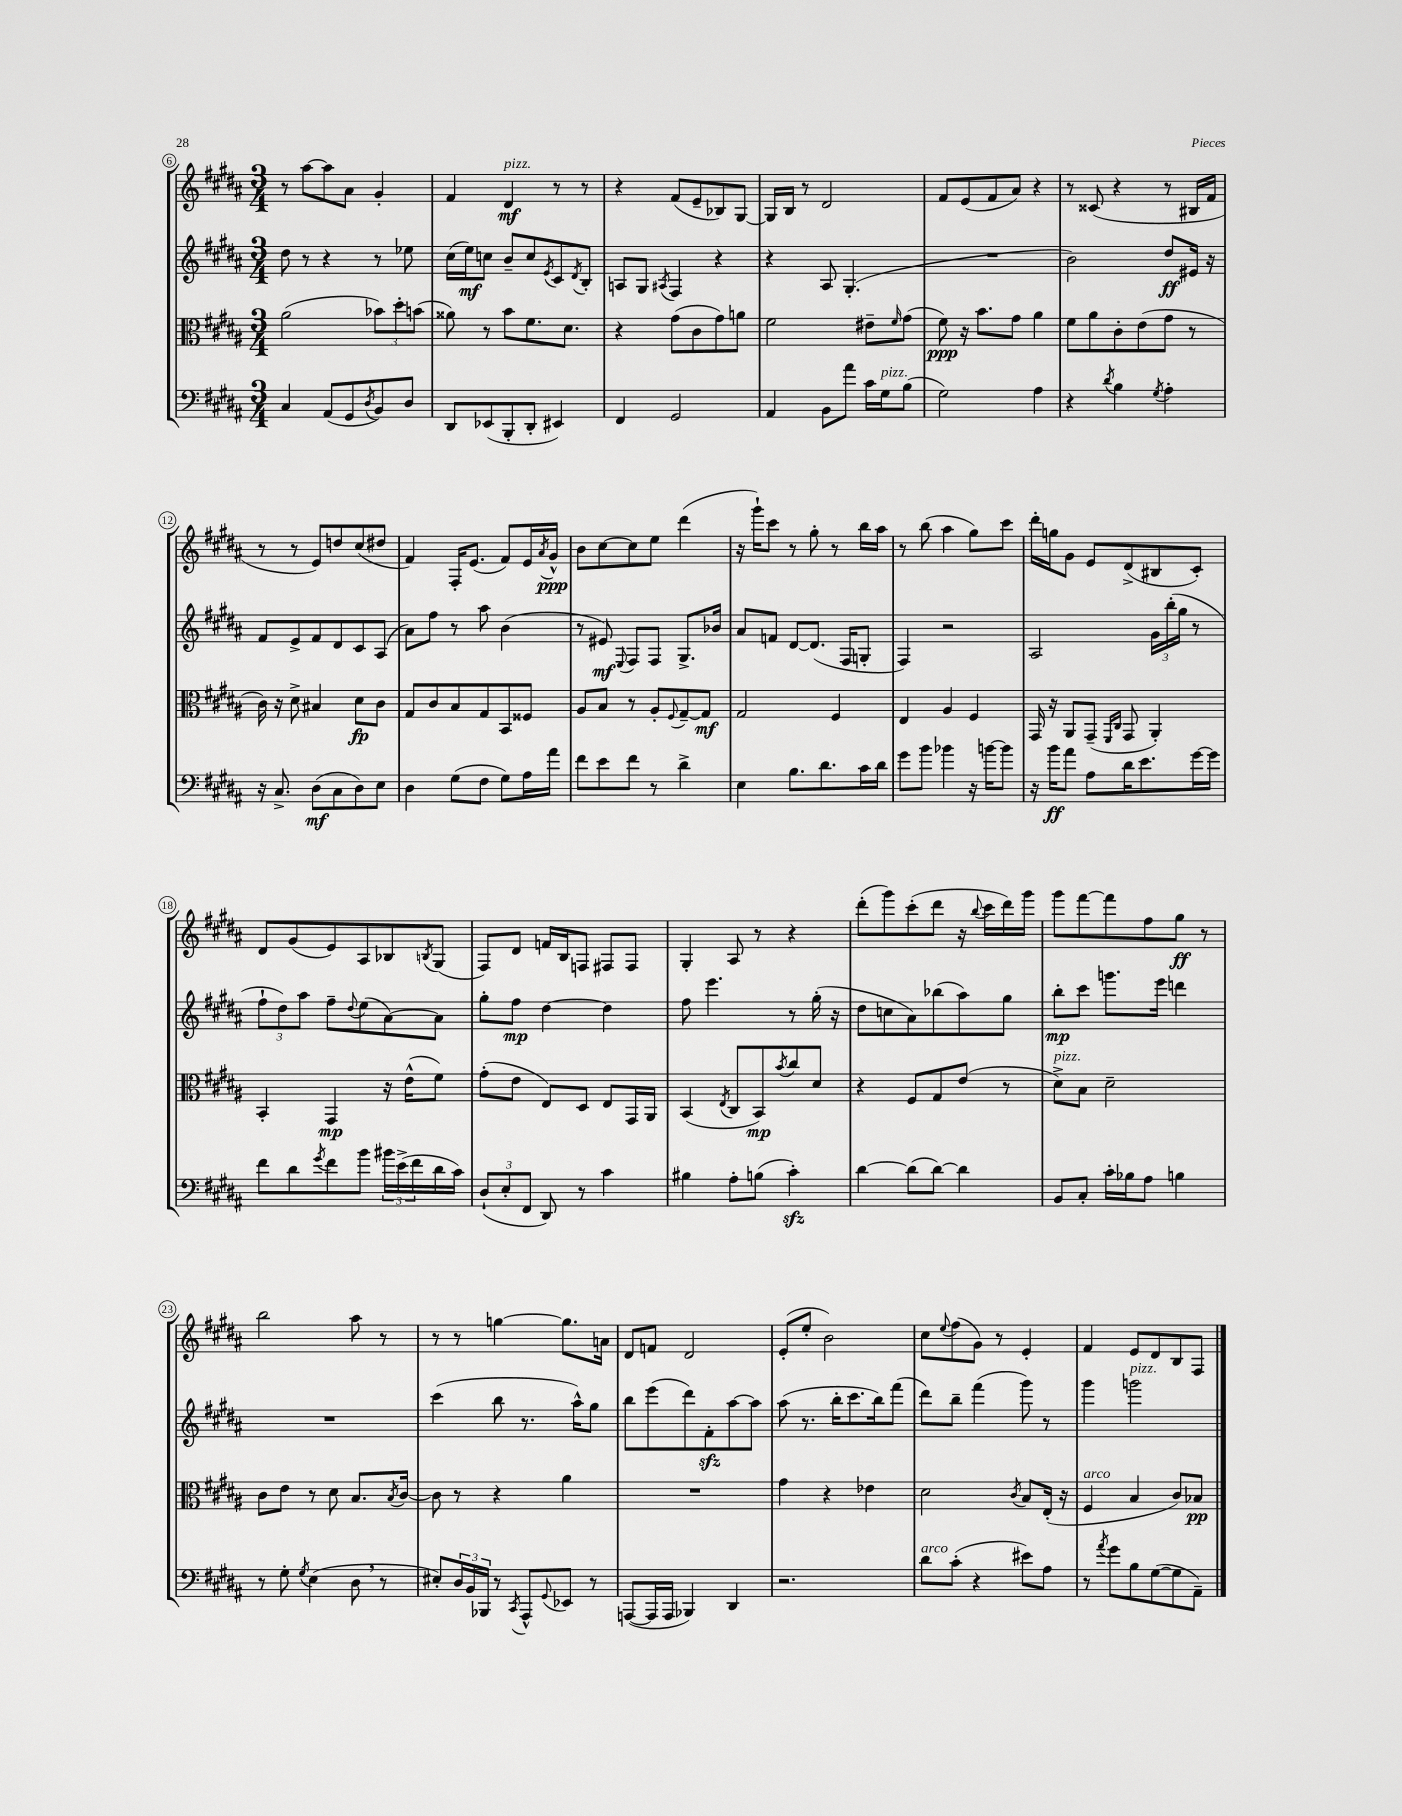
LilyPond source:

<<
\new StaffGroup <<
\new Staff = "s0" {
    \clef treble \key b \major \numericTimeSignature \time 3/4
    r8 ais''8~ ais''8 ais'8 gis'4-. |
    fis'4 dis'4\mf^\markup { \italic "pizz." } r8 r8 |
    r4 fis'8( e'8-- bes8) gis8~ |
    gis16 b16 r8 dis'2 |
    fis'8 e'8( fis'8 ais'8) r4 |
    r8 cisis'8( r4 r8 bis16 fis'16 |
    r8 r8 e'8) d''8 cis''8( dis''8 |
    fis'4) fis16-. e'8.( fis'8) e'16 \acciaccatura { ais'8 } gis'16-^\ppp |
    b'8 cis''8~ cis''8 e''8 dis'''4( |
    r16 gis'''16-!) cis'''8 r8 gis''8-. r8 b''16 ais''16 |
    r8 b''8( ais''4 gis''8) cis'''8 |
    dis'''16-. g''16 gis'8 e'8 dis'8->( bis8 cis'8-.) |
    dis'8 gis'8( e'8) ais8 bes8 \acciaccatura { b8 } gis8( |
    fis8) dis'8 f'16 b16 f8 fis8 fis8 |
    gis4-. ais8 r8 r4 |
    dis'''8-.( gis'''8) cis'''8-.( dis'''8 r16 \appoggiatura { b''8 } cis'''16 dis'''16) gis'''16 |
    gis'''8 fis'''8~ fis'''8 fis''8 gis''8\ff r8 |
    b''2 ais''8 r8 |
    r8 r8 g''4~ g''8. a'16 |
    dis'8 f'8 dis'2 |
    e'8-.( e''8-. b'2) |
    cis''8 \appoggiatura { e''8 } fis''8( gis'8) r8 e'4-. |
    fis'4 e'8 dis'8 b8 fis8 \bar "|." |
}
\new Staff = "s1" {
    \clef treble \key b \major \numericTimeSignature \time 3/4
    dis''8 r8 r4 r8 ees''8 |
    cis''16( e''16\mf) c''8 b'8-- c''8 \acciaccatura { e'8 } cis'8 \acciaccatura { dis'8 } b8-. |
    a8 gis8 \acciaccatura { ais8 } fis4 r4 |
    r4 ais8 gis4.-.( |
    R2. |
    b'2) dis''8\ff eis'16 r16 |
    fis'8 e'8-> fis'8 dis'8 cis'8 ais8( |
    ais'8) fis''8 r8 ais''8 b'4( |
    r8 eis'8\mf) \appoggiatura { e8 } fis8 fis8 gis8.-> bes'16 |
    ais'8 f'8 dis'8~ dis'8.( fis16 g8-. |
    fis4) r2 |
    ais2 \tuplet 3/2 { gis'16 b''16-.( gis''16 } r8 |
    \tuplet 3/2 { fis''8-! dis''8) ais''8 } fis''8-- \appoggiatura { dis''8 } e''8( ais'8~) ais'8 |
    gis''8-. fis''8\mp dis''4~ dis''4 |
    fis''8 e'''4. r8 gis''16-.( r16 |
    dis''8 c''8 ais'8) bes''8( ais''8) gis''8 |
    b''8-.\mp cis'''8 g'''8. e'''16 d'''4 |
    R2. |
    cis'''4( b''8 r8. ais''16-^) gis''8 |
    b''8 e'''8( dis'''8) fis'8-.\sfz ais''8~ ais''8 |
    ais''8( r8. b''16-. cis'''8. b''16) fis'''8( |
    dis'''8) b''8-- fis'''4( gis'''8) r8 |
    gis'''4 g'''2^\markup { \italic "pizz." } \bar "|." |
}
\new Staff = "s2" {
    \clef alto \key b \major \numericTimeSignature \time 3/4
    ais'2( \tuplet 3/2 { bes'8) dis''8-. b'8( } |
    aisis'8) r8 b'8 fis'8. dis'8. |
    r4 gis'8( cis'8 gis'8) a'8 |
    fis'2 eis'8-- \grace { fis'16 } gis'8( |
    fis'8\ppp) r16 b'8. gis'8 ais'4 |
    fis'8 ais'8 cis'8-. e'8( gis'8 r8 |
    cis'16) r16 dis'8-> bis4 dis'8\fp cis'8 |
    gis8 cis'8 b8 gis8 b,8 fisis8 |
    ais8 b8 r8 ais8-. \appoggiatura { fis8 } gis8~-- gis8\mf |
    gis2 fis4 |
    e4 ais4 fis4 |
    gis,16 r16 ais,8 gis,8--( \grace { fis,16 cis16 } gis,8 ais,4-.) |
    b,4-. gis,4\mp r16 e'16-^( fis'8) |
    gis'8-.( e'8 e8) dis8 e8 gis,16 ais,16 |
    b,4( \acciaccatura { e8 } cis8 b,8\mp) \acciaccatura { b'8 } cis''8 dis'8 |
    r4 fis8 gis8 e'8( r8 |
    dis'8->^\markup { \italic "pizz." }) b8 dis'2-- |
    cis'8 e'8 r8 dis'8 b8. \acciaccatura { b8 } cis'16~ |
    cis'8 r8 r4 ais'4 |
    R2. |
    gis'4 r4 ees'4 |
    dis'2 \acciaccatura { cis'8 } b8 e16-.( r16 |
    fis4^\markup { \italic "arco" } b4 cis'8) bes8\pp \bar "|." |
}
\new Staff = "s3" {
    \clef bass \key b \major \numericTimeSignature \time 3/4
    cis4 ais,8( gis,8 \acciaccatura { dis8 } b,8) dis8 |
    dis,8 ees,8( b,,8-. dis,8-. eis,4) |
    fis,4 gis,2 |
    ais,4 b,8 ais'8 cis'16 gis16^\markup { \italic "pizz." } b8( |
    gis2) ais4 |
    r4 \acciaccatura { dis'8 } b4 \acciaccatura { gis8 } ais4-. |
    r16 cis8.-> dis8\mf( cis8 dis8) e8 |
    dis4 gis8( fis8 gis8) ais16 ais'16 |
    fis'8 e'8 fis'8 r8 dis'4-> |
    e4 b8. dis'8. cis'16 dis'16 |
    gis'8 b'8 bes'4 r16 b'16~ b'8 |
    r16 b'16\ff ais'8 ais8 dis'16 e'8. gis'16~ gis'16 |
    fis'8 dis'8 \acciaccatura { gis'8 } fis'8 b'8 \tuplet 3/2 { bis'16 e'16->( fis'16 } dis'16 cis'16) |
    \tuplet 3/2 { dis8-!( e8-. fis,8 } dis,8) r8 cis'4 |
    bis4 ais8-. b8( cis'4-.\sfz) |
    dis'4~ dis'8( dis'8~) dis'4 |
    b,8 cis8-. cis'16-. bes16 ais8 b4 |
    r8 gis8-. \acciaccatura { gis8 } e4( dis8 \breathe r8 |
    eis8-.) \tuplet 3/2 { dis16 b,16 bes,,16 } r8 \acciaccatura { cis,8 } ais,,8-^ \appoggiatura { gis,8 } ees,8 r8 |
    a,,8~( a,,16 a,,16 bes,,4) dis,4 |
    r2. |
    dis'8^\markup { \italic "arco" } cis'8-.( r4 eis'8) ais8 |
    r8 \acciaccatura { ais'8 } gis'8 b8 gis8~( gis8 ais,8--) \bar "|." |
}
>>
>>
\layout { \context { \Score currentBarNumber = #6 \override BarNumber.stencil = #(make-stencil-circler 0.1 0.3 ly:text-interface::print) } }
